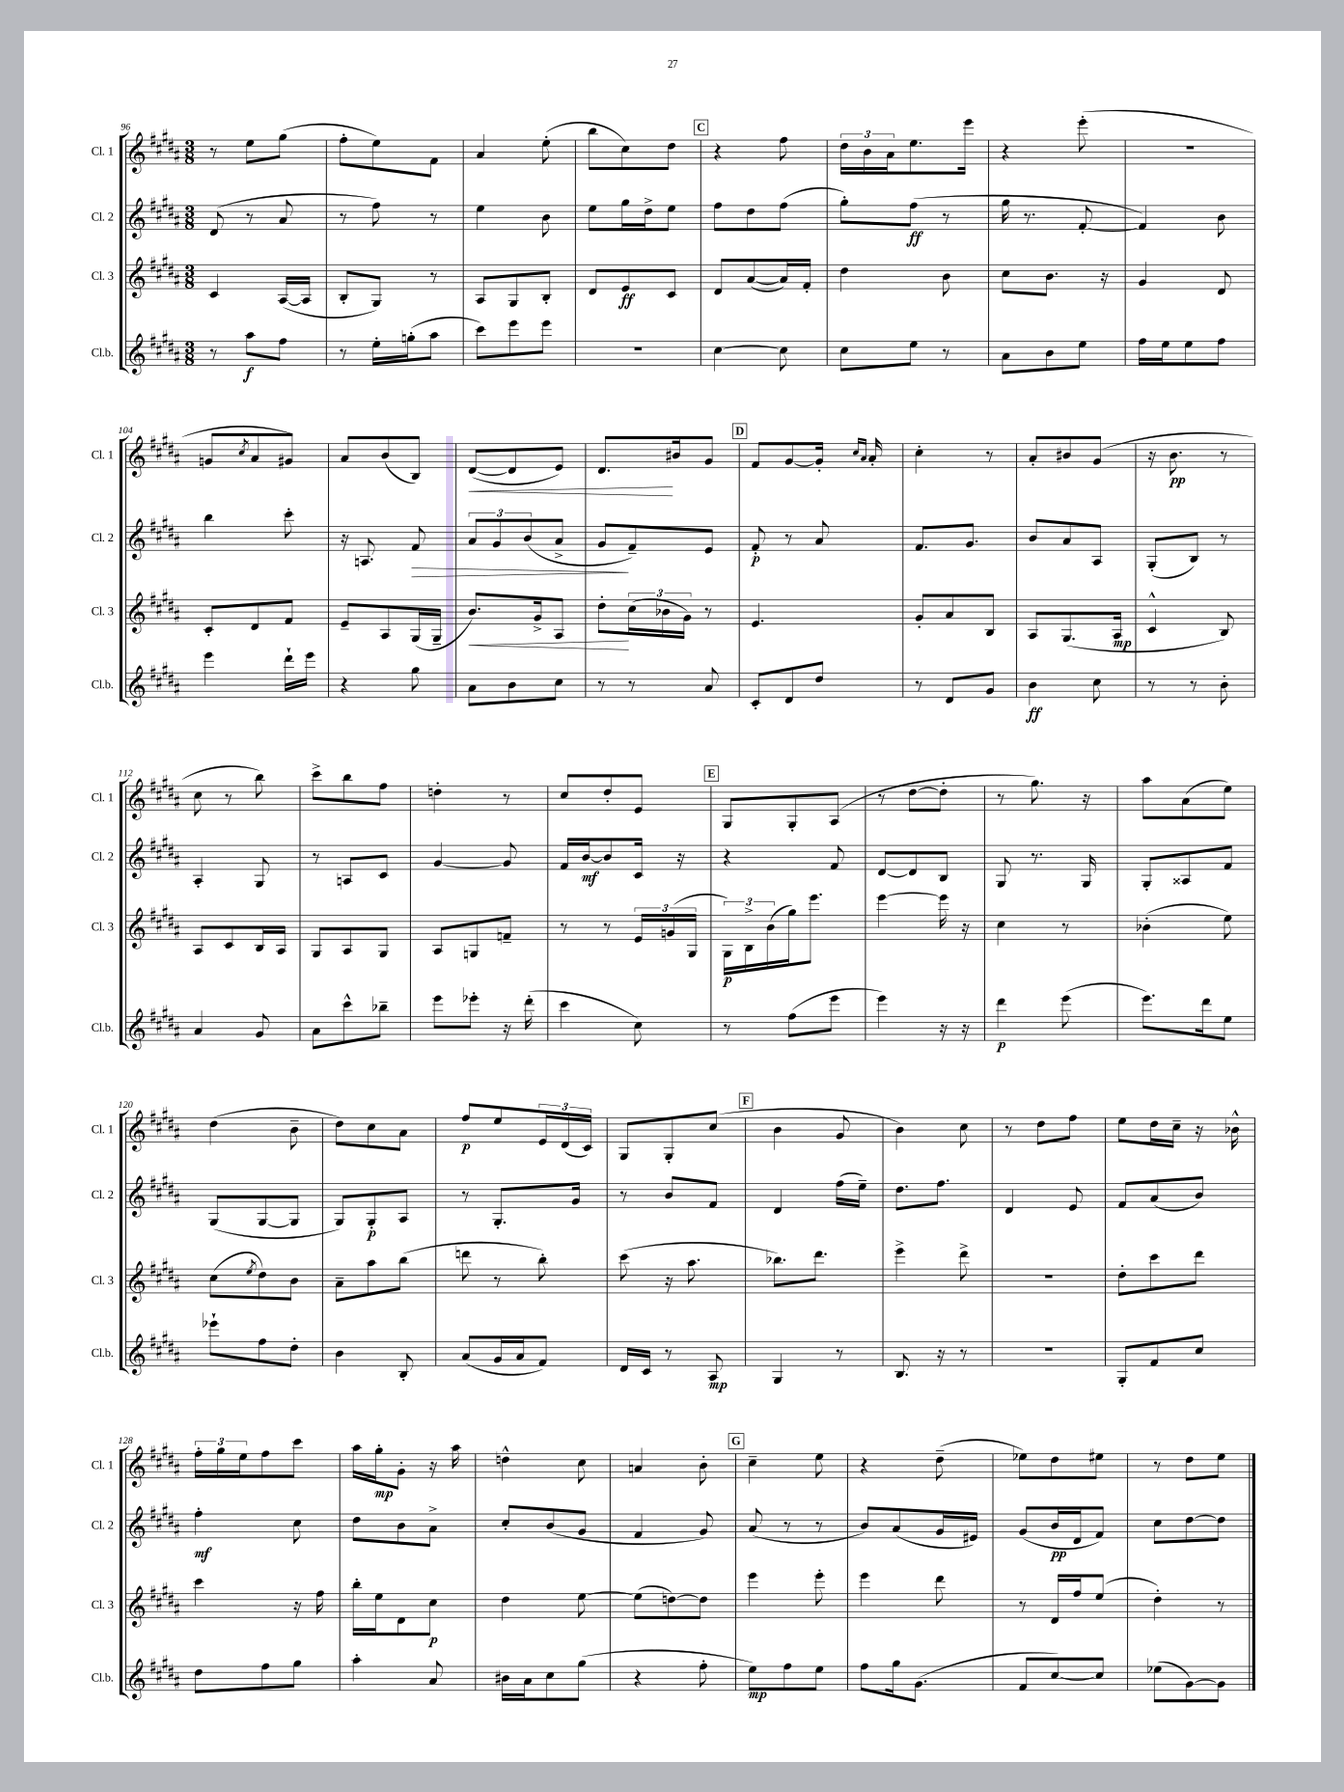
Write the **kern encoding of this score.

**kern	**kern	**kern	**kern
*staff4	*staff3	*staff2	*staff1
*clefG2	*clefG2	*clefG2	*clefG2
*k[f#c#g#d#a#]	*k[f#c#g#d#a#]	*k[f#c#g#d#a#]	*k[f#c#g#d#a#]
*M3/8	*M3/8	*M3/8	*M3/8
8r	4c#	(8d#	8r
8aa#	.	8r	8ee
8ff#	([16A#	8a#	(8gg#
.	16A#]	.	.
=	=	=	=
8r	8B'	8r	8ff#'
16ee'	8G#)	8ff#)	8ee)
(16gg'	.	.	.
8aa#	8r	8r	8f#
=	=	=	=
8ccc#)	8A#	4ee	4a#
8eee	8G#	.	.
8eee	8B'	8b	(8ee'
=	=	=	=
4.r	8d#	8ee	8bb
.	8e	16gg#	8cc#)
.	.	16dd#^	.
.	8c#	8ee	8dd#
=	=	=	=
[4cc#	8d#	8ff#	4r
.	([8a#	8dd#	.
8cc#]	16a#])	(8ff#	8ff#
.	16f#'	.	.
=	=	=	=
8cc#	4dd#	8gg#')	24dd#
.	.	.	24b
.	.	.	24a#
8ee	.	(8ff#	8.ee
8r	8b	8r	.
.	.	.	16eee
=	=	=	=
8a#	8cc#	16gg#	4r
.	.	8.r	.
8b	8.b	.	.
8ee	.	[8f#'	(8eee'
.	16r	.	.
=	=	=	=
16ff#	4g#	4f#])	4.r
16ee	.	.	.
8ee	.	.	.
8ff#	8d#	8b	.
=	=	=	=
4eee	8c#'	4bb	8g
.	.	.	8qcc#
.	8d#	.	8a#
16ddd#`	8f#	8ccc#'	8g#)
16eee	.	.	.
=	=	=	=
4r	8e~	16r	8a#
.	.	8.A	.
.	8A#	.	(8b
8gg#	(16G#	8f#	8B)
.	16G#~	.	.
=	=	=	=
8a#	8.b)	12a#	([8d#
.	.	12g#	.
8b	.	.	8d#]
.	.	(12b	.
.	16g#^	.	.
8cc#	8A#	8a#^	8e)
=	=	=	=
8r	8dd#'	8g#	8.d#
8r	(24cc#	8f#~)	.
.	24b-	.	.
.	.	.	16b#
.	24g#)	.	.
8a#	8r	8e	8g#
=	=	=	=
8c#'	4.e	8f#'	8f#
8d#	.	8r	[8g#
8dd#	.	8a#	16g#']
.	.	.	16qqcc#
.	.	.	16qqa#
.	.	.	16a#'
=	=	=	=
8r	8g#'	8.f#	4cc#'
8d#	8a#	.	.
.	.	8.g#	.
8g#	8B	.	8r
=	=	=	=
4b	8A#	8b	8a#'
.	(8.G#	8a#	8b#
8cc#	.	8A#	(8g#
.	16A#	.	.
=	=	=	=
8r	4c#^^	(8G#'	16r
.	.	.	8.b
8r	.	8B)	.
8b'	8B)	8r	8r
=	=	=	=
4a#	8A#	4A#'	8cc#
.	8c#	.	8r
8g#	16B	8G#	8bb)
.	16A#	.	.
=	=	=	=
8a#	8G#	8r	8ccc#^
8ccc#^^	8A#	8A	8bb
8bb-~	8G#	8c#	8ff#
=	=	=	=
8eee	8A#	[4g#	4dd'
8eee-'	8G	.	.
16r	8f~	8g#]	8r
(16ddd#'	.	.	.
=	=	=	=
4ccc#	8r	16f#	8cc#
.	.	[16b	.
.	8r	8b]	8dd#'
8cc#)	24e	16c#	8e
.	(24g	.	.
.	.	16r	.
.	24G#	.	.
=	=	=	=
8r	24G#)	4r	8G#
.	24B^	.	.
.	(24b	.	.
(8ff#	16gg#)	.	8G#'
.	8.eee	.	.
8eee	.	8f#	(8A#
=	=	=	=
4eee)	[4eee	[8d#	8r
.	.	8d#]	[8dd#
16r	16eee]	8B	8dd#']
16r	16r	.	.
=	=	=	=
4ddd#	4cc#	8G#	8r
.	.	8.r	8.gg#)
(8eee	8r	.	.
.	.	16G#	16r
=	=	=	=
8.eee)	(4b-'	8G#'	8aa#
.	.	8A##	(8a#
16ddd#	.	.	.
8ee	8ee)	8f#	8ee)
=	=	=	=
8eee-`	(8cc#	(8G#	(4dd#
.	8qee	.	.
8ff#	8dd#)	[8G#	.
8dd#'	8b	8G#]	8b~
=	=	=	=
4b	8a#~	8G#)	8dd#)
.	8aa#	8G#'	8cc#
8B'	(8bb	8A#	8a#
=	=	=	=
(8a#	8ddd	8r	8ff#
16g#	8r	8.G#'	8ee
16a#	.	.	.
8f#)	8bb')	.	24e
.	.	.	(24d#
.	.	16g#	.
.	.	.	24c#)
=	=	=	=
16d#	(8ccc#	8r	8G#
16c#	.	.	.
8r	16r	8b	8G#'
.	8.aa#	.	.
8A#	.	8f#	(8cc#
=	=	=	=
4G#	8.bb-)	4d#	4b
.	8.ddd#	.	.
8r	.	(16ff#	8g#
.	.	16ee~)	.
=	=	=	=
8.B	4eee^	8.dd#	4b)
16r	.	8.ff#	.
8r	8ddd#^	.	8cc#
=	=	=	=
4.r	4.r	4d#	8r
.	.	.	8dd#
.	.	8e	8ff#
=	=	=	=
8G#'	8dd#'	8f#	8ee
8f#	8ccc#	(8a#	16dd#
.	.	.	16cc#~
8cc#	8ddd#	8b)	16r
.	.	.	16b-^^
=	=	=	=
8dd#	4ccc#	4ff#'	24ff#'
.	.	.	24gg#
.	.	.	24ee
8ff#	.	.	8ff#
8gg#	16r	8cc#	8ccc#
.	16ff#	.	.
=	=	=	=
4aa#'	16bb'	8dd#	16aa#
.	16ee	.	16gg#'
.	8d#	8b	8g#'
8a#	8cc#	8a#^	16r
.	.	.	16aa#
=	=	=	=
16b#	4dd#	8cc#'	4dd^^
16a#	.	.	.
8cc#	.	(8b	.
(8gg#	[8ee	8g#	8cc#
=	=	=	=
4r	(8ee]	4f#	4a
.	[8dd)	.	.
8ff#'	8dd]	8g#)	8b'
=	=	=	=
8ee)	4eee	(8a#	4cc#~
8ff#	.	8r	.
8ee	8eee'	8r	8ee
=	=	=	=
8ff#	4eee	8b)	4r
16gg#	.	(8a#	.
(8.g#	.	.	.
.	8ddd#	16g#	(8dd#~
.	.	16e#)	.
=	=	=	=
8f#	8r	(8g#	8ee-)
[8cc#)	16d#	16b	8dd#
.	16ff#	16d#	.
8cc#]	(8ee	8f#)	8ee#
=	=	=	=
(8ee-	4dd#')	8cc#	8r
[8g#)	.	[8dd#	8dd#
8g#]	8r	8dd#]	8ee
==	==	==	==
*-	*-	*-	*-
